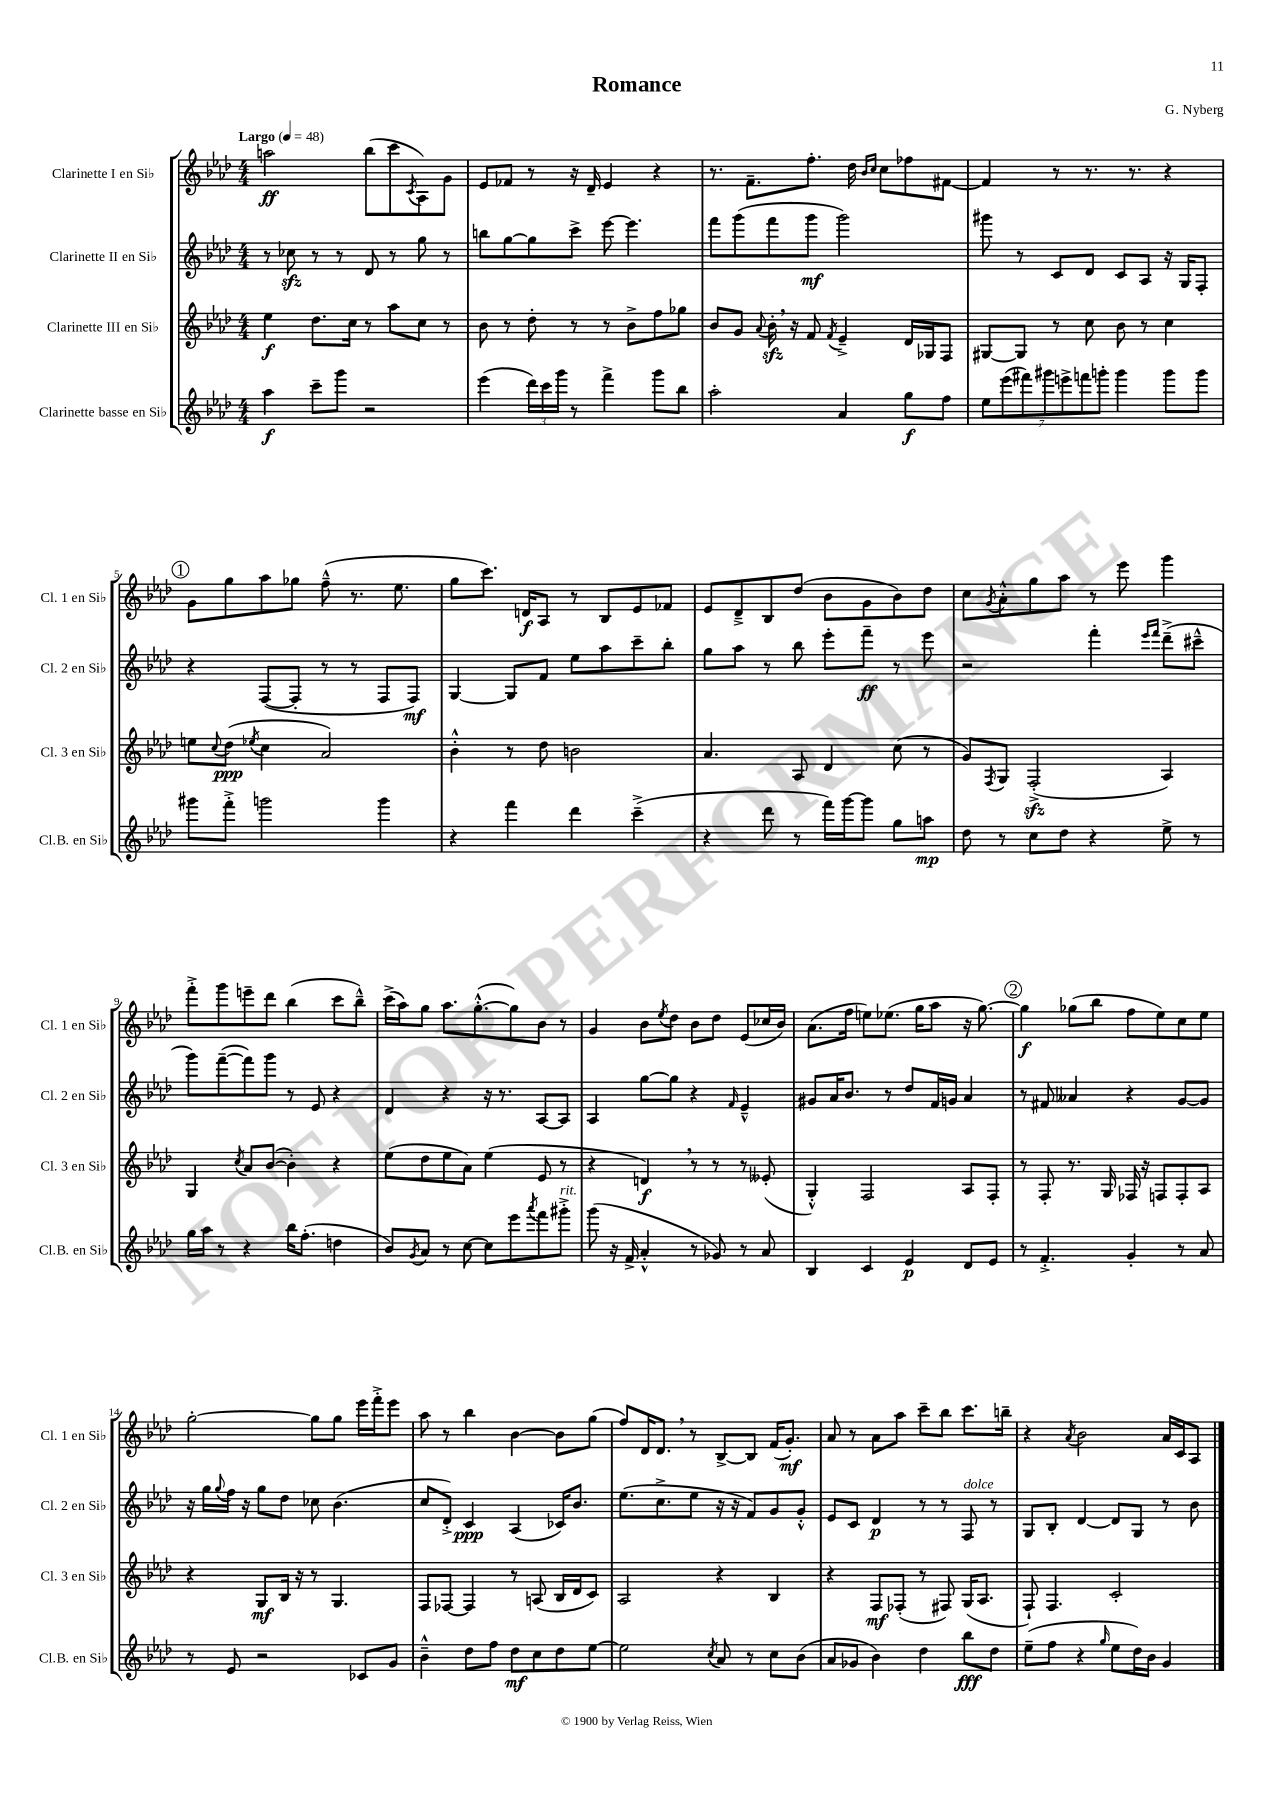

**kern	**kern	**kern	**kern
*staff4	*staff3	*staff2	*staff1
*clefG2	*clefG2	*clefG2	*clefG2
*k[b-e-a-d-]	*k[b-e-a-d-]	*k[b-e-a-d-]	*k[b-e-a-d-]
*M4/4	*M4/4	*M4/4	*M4/4
*MM48	*MM48	*MM48	*MM48
4aa-	4ee-	8r	2aa
.	.	8cc-	.
8ccc~	8.dd-	8r	.
8ggg	.	8r	.
.	16cc	.	.
2r	8r	8d-	(8bb-
.	8aa-	8r	8ccc
.	.	.	8qc
.	8cc	8gg	8A-)
.	8r	8r	8g
=	=	=	=
(4eee-	8b-	8bb	8e-
.	8r	[8gg	8f-
24ddd-)	8dd-'	8gg]	8r
24ccc	.	.	.
24ggg	.	.	.
8r	8r	8ccc^	16r
.	.	.	16d-~
4fff^	8r	[8eee-	4e-
.	8b-^	4.eee-]	.
8ggg	8ff	.	4r
8bb-	8gg-	.	.
=	=	=	=
2aa-'	8b-	8fff	8.r
.	8g	(8ggg	.
.	.	.	8.f~
.	8qqa-	.	.
.	16b-'	8fff	.
.	16r	.	.
.	8f	8ggg	8.ff'
.	8qf	.	.
4a-	4e-~^	2ggg)	.
.	.	.	16dd-
.	.	.	16qqb-
.	.	.	16qqcc
.	.	.	8cc
8gg	16d-	.	8ff-
.	16G-	.	.
8ff	8F	.	[8f#
=	=	=	=
14ee-	[8G#	8ggg#	4f#]
(14eee-	.	.	.
.	8G#]	8r	.
14fff#)	.	.	.
14ggg#	.	.	.
.	8r	8c	8r
14eee^	.	.	.
14fff	.	.	.
.	8cc	8d-	8.r
14ggg'	.	.	.
4ggg	8b-	8c	.
.	.	.	8.r
.	8r	8A-	.
8ggg	4cc	16r	4r
.	.	16G	.
8ggg	.	8F'	.
=	=	=	=
8ggg#	8ee	4r	8g
.	8qqcc	.	.
8fff'^	(8dd-	.	8gg
.	8qee-	.	.
2ggg	4cc	([8F	8aa-
.	.	8F']	8gg-
.	2a-)	8r	(8ff~^^
.	.	8r	8.r
4ggg	.	8F	.
.	.	.	8.ee-
.	.	8F)	.
=	=	=	=
4r	4b-'^^	[4G	8gg
.	.	.	8.ccc)
4fff	8r	8G]	.
.	.	.	16d
.	8dd-	8f	8A-
4ddd-	2b	8ee-	8r
.	.	8aa-	8B-
(4ccc~^	.	8ccc~	8e-
.	.	8bb-'	8f-
=	=	=	=
4r	4.a-	8gg	8e-
.	.	8aa-	8d-~^
8ddd-	.	8r	8B-
8r	8A-	8bb-	(8dd-
16fff)	4d-	8eee-'	8b-
[16ggg	.	.	.
8ggg]	.	8fff~	8g
8gg	(8cc	8r	8b-)
8aa	8r	8eee-	8dd-
=	=	=	=
8dd-	8g)	2r	8cc
.	8qF	.	8qg
8r	8G	.	8a-'^^
8cc	(2F'^	.	8gg
8dd-	.	.	8aa-
4r	.	4fff'	8r
.	.	.	8eee-
.	.	16qqeee-	.
.	.	16qqfff	.
8ee-^	4A-)	(8ddd-~^	4ggg
8r	.	8ccc#~^^	.
=	=	=	=
16gg	4G	8ggg)	8fff'^
16aa-	.	.	.
8r	.	([8fff~	8ggg
.	8qcc	.	.
4r	8a-	8fff])	8eee~
.	([8b-	8ggg	8ddd-
16bb-	4b-'])	8r	(4bb-
(8.ff'	.	.	.
.	.	8e-	.
4dd	4r	4r	8ccc
.	.	.	8bb-~^^)
=	=	=	=
8b-)	(8ee-	4d-	(16ccc^
.	.	.	16aa-)
8qg	.	.	.
8a-	8dd-	.	8gg
8r	8ee-	4r	8.aa-
[8cc	8a-)	.	.
.	.	.	([8.gg'^^
8cc]	(4ee-	16r	.
.	.	8.r	.
8eee-	.	.	8gg])
8qaaa-	.	.	.
8fff	8e-	[8A-	8b-
8ggg#'^	8r	8A-]	8r
=	=	=	=
(8ggg	4r	4A-	4g
16r	.	.	.
16f^	.	.	.
4a-'^^	4d)	[8gg	8b-
.	.	.	8qee-
.	.	8gg]	8dd-
8r	8r	4r	8b-
8g-)	8r	.	8dd-
.	.	16qqf	.
8r	8r	4e-~^^	(8e-
8a-	(8e--'	.	16cc-
.	.	.	16b-)
=	=	=	=
4B-	4G'^^)	8g#	(8.a-
.	.	16a-	.
.	.	8.b-	16ff
4c	2F	.	8ee)
.	.	8r	(8.ee-
4e-	.	8dd-	.
.	.	.	16gg
.	.	16f	8aa-
.	.	16g	.
8d-	8A-	4a-	16r
.	.	.	[8.gg)
8e-	8F'	.	.
=	=	=	=
8r	8r	8r	4gg]
4.f'^	8F'	8f#	.
.	8.r	4a--	(8gg-
.	.	.	8bb-
.	16G	.	.
4g'	16F-	4r	8ff
.	16r	.	.
.	8F	.	8ee-)
8r	8F'	[8g	8cc
8a-	8A-	8g]	8ee-
=	=	=	=
8r	4r	16r	[2gg'
.	.	16gg	.
.	.	8qqgg	.
8e-	.	16ff	.
.	.	16r	.
2r	8G	8gg	.
.	16B-	8dd-	.
.	16r	.	.
.	8r	8cc-	8gg]
.	4.G	(4.b-	8gg
8c-	.	.	16eee-
.	.	.	16fff'^
8g	.	.	8eee-
=	=	=	=
4b-~^^	8F	8cc	8aa-
.	[8F-	8d-'^)	8r
8dd-	4F-]	4c	4bb-
8ff	.	.	.
8dd-	8r	(4A-	[4b-
8cc	(8A	.	.
8dd-	16B-	16c-)	8b-]
.	16d-	8.b-	.
[8ee-	8c)	.	(8gg
=	=	=	=
2ee-]	2A-	(8.ee-	8ff)
.	.	.	16d-
.	.	8.cc^	8.d-
.	.	8ee-	8r
8qcc	.	.	.
8a-	4r	16r	[8B-^
.	.	16r	.
8r	.	8f)	8B-]
8cc	4B-	8g	(16f
.	.	.	8.g')
(8b-	.	8g'^^	.
=	=	=	=
8a-	4r	8e-	8a-
8g-	.	8c	8r
4b-)	8F	4d-	8a-
.	(8F-'	.	8aa-
4dd-	8r	8r	8ccc~
.	8F#)	8r	8bb-
8bb-	(16G	8F	8.ccc
.	8.A-	.	.
8dd-	.	8r	.
.	.	.	16bb~
=	=	=	=
(8ee-~	8F`)	8G	4r
8ff	4.F	8B-'	.
.	.	.	8qa-
4r	.	[4d-	2b-
16qqgg	.	.	.
8ee-	2c'	8d-]	.
16dd-)	.	8G	.
16b-	.	.	.
4g	.	8r	16a-
.	.	.	16c
.	.	8b-	8A-
==	==	==	==
*-	*-	*-	*-
